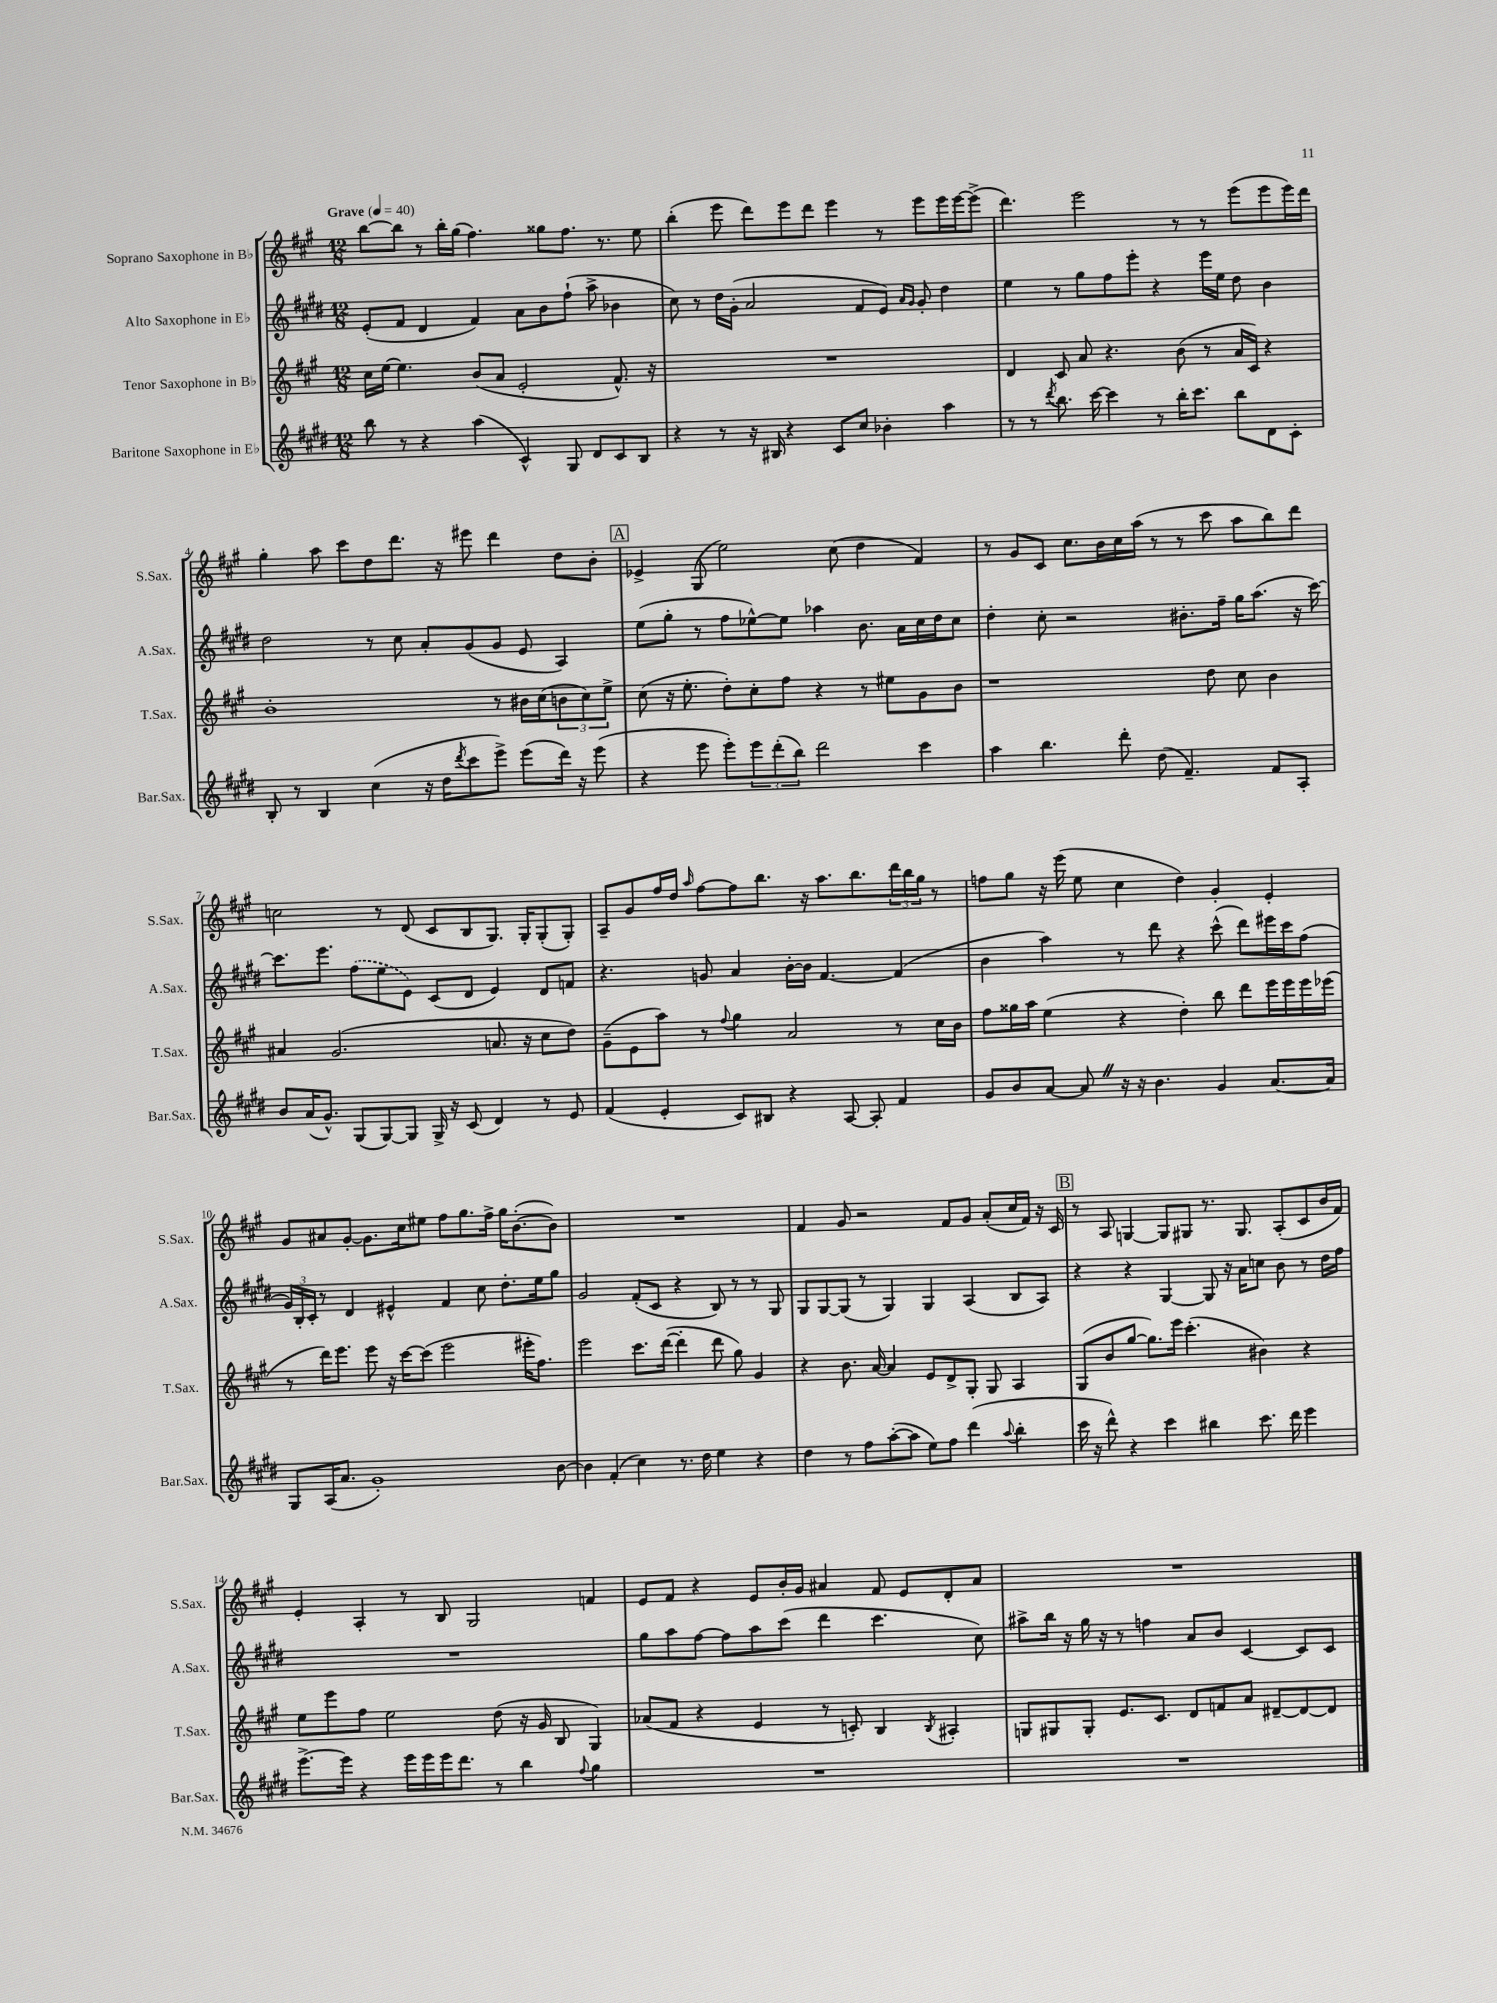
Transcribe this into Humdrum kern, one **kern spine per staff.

**kern	**kern	**kern	**kern
*part4	*part3	*part2	*part1
*staff4	*staff3	*staff2	*staff1
*I"Baritone Saxophone in E♭	*I"Tenor Saxophone in B♭	*I"Alto Saxophone in E♭	*I"Soprano Saxophone in B♭
*I'Bar.Sax.	*I'T.Sax.	*I'A.Sax.	*I'S.Sax.
*clefG2	*clefG2	*clefG2	*clefG2
*k[f#c#g#d#]	*k[f#c#g#]	*k[f#c#g#d#]	*k[f#c#g#]
*M12/8	*M12/8	*M12/8	*M12/8
*MM40	*MM40	*MM40	*MM40
=1	=1	=1	=1
!	!	!	!LO:TX:a:B:t=Grave
8bb\	16cc#\LL	(8e'/L	[8bb\L
.	[16ee\JJ	.	.
8r	4.ee\]	8f#/J	8bb\J]
4r	.	4d#/	8r
.	.	.	16bb'\LL
.	.	.	(16gg#\JJ
(4aa\	(8b/L	4f#/)	4.ff#\)
.	8a/J	.	.
4c#^^/)	2e'/	8a\L	.
.	.	8b\	8gg##X\L
8G#/	.	(8ff#`\J	8.ff#\J
8d#/L	.	8aa^\	.
.	.	.	8.r
8c#/	8.f#^^/)	4b-X\	.
8B/J	.	.	8ee\
.	16r	.	.
=2	=2	=2	=2
4r	1.r	8cc#\)	(4bb'\
.	.	8r	.
8r	.	16dd#\LL	8eee\
.	.	(16g#'\JJ	.
16r	.	2a/	8ddd\L)
16B#X/	.	.	.
4r	.	.	8eee\
.	.	.	8ddd\J
8c#/L	.	.	4eee\
8cc#/J	.	8f#/L	.
4b-X'\	.	8e/J)	8r
.	.	16qqa/LL	.
.	.	16qqg#/JJ	.
.	.	8g#'/	8eee\L
4aa\	.	4dd#\	16eee\L
.	.	.	[16eee\J
.	.	.	(8eee^\J]
=3	=3	=3	=3
8r	4d/	4ee\	4.ddd\)
8r	.	.	.
8qddd#/	.	.	.
8.bb\	8c#/	8r	.
.	8a/	8gg#\L	2eee\
[16ccc#\	.	.	.
4ccc#\]	4.r	8ff#\	.
.	.	8eee'\J	.
8r	.	4r	.
16bb'\KL	(8b\	.	8r
8.ccc#\J	.	.	.
.	8r	16eee\LL	8r
.	.	16ee\JJ	.
8bb\L	16a/LL	8dd#\	(8eee\L
.	16c#/JJ)	.	.
8d#\	4r	4b\	8eee\
8c#'\J	.	.	16eee\L)
.	.	.	16ddd\JJ
!!LO:LB:g=z
=4	=4	=4	=4
8B'/	1b'	2dd#\	4gg#'\
8r	.	.	.
4B/	.	.	8aa\
.	.	.	8ccc#\L
(4cc#\	.	8r	8dd\
.	.	8cc#\	8.ddd\J
16r	.	8a'/L	.
16dd#\KL	.	.	16r
8qddd#/	.	.	.
8ccc#\	.	(8g#/	8eee#X\
8eee^\J)	8r	8g#/J	4ddd\
(8eee\L	16b#X\LL	8e/	.
.	(16cc#\J	.	.
16ddd#\Jk)	12bn\	4A/)	8dd\L
16r	.	.	.
.	12cc#\)	.	.
(8eee\	.	.	8b'\J
.	12ee^\J	.	.
!!LO:REH:place=s1:t=A
=5	=5	=5	=5
4r	(8cc#\	(8ee\L	4e-X^/
.	16r	8gg#'\J	.
.	8.ee'\	.	.
8eee\	.	8r	(8G#/
8eee'\L)	8dd'\L)	8ff#\L	2ee\)
12eee\	8cc#'\	[8ee-X^^\)	.
(12ddd#'\	.	.	.
.	8ff#\J	8ee-\J]	.
12bb\J)	.	.	.
2ddd#\	4r	4aa-X\	.
.	.	.	(8cc#\
.	8r	8.b\	4dd\
.	8ee#X\L	.	.
.	.	16a\LL	.
4ccc#\	8g#\	16cc#\	4f#/)
.	.	16dd#\J	.
.	8b\J	8cc#\J	.
=6	=6	=6	=6
4aa\	1r	4dd#'\	8r
.	.	.	8g#/L
4.bb\	.	8cc#'\	8c#/J
.	.	2r	8.cc#\L
.	.	.	16b\L
8ddd#'\	.	.	16cc#\
.	.	.	(16aa\JJ
(8dd#\	.	.	8r
4.f#~/)	.	8.b#X'\L	8r
.	8dd\	.	8ccc#\
.	.	16ff#~\Jk	.
.	8cc#\	16gg#\KL	8aa\L
.	.	(8.aa\J	.
8f#/L	4b\	.	8bb\)
8A'/J	.	16r	8ddd\J
.	.	[16ccc#\)	.
!!LO:LB:g=z
=7	=7	=7	=7
8b/L	4a#X/	8.ccc#\L]	2ccn\
(16a/K	.	.	.
8.g#^^/J)	.	8.eee\J	.
.	(2.g#/	.	.
(8G#/L	.	(8ff#\L	.
[8G#/)	.	8ee\	8r
8G#/J]	.	8e\J)	(8d/
16G#^/	.	(8c#/L	8c#/L
16r	.	.	.
(8c#/	.	8d#/J	8B/
4d#/)	8.an/	4e/)	8.G#/J)
.	16r	.	16G#'/KL
8r	8cc#\L	8d#/L	(8G#'/
8e/	8dd\J)	8fn/J	8G#'/J)
=8	=8	=8	=8
(4f#/	(8g#~\L	4.r	8A~/L
.	8e\	.	8g#/
4e'/	8aa\J)	.	16ff#/L
.	.	.	16dd/JJ
.	.	.	16qqaa/
.	8r	8gn/	[8ff#\L
.	8qqff#/	.	.
8c#/L)	4gg#\	4a/	8ff#\]
8B#X/J	.	.	8.bb\J
4r	2a/	[16b'\LL	.
.	.	16b\JJ]	16r
.	.	[4.f#/	8.aa\L
[8A/	.	.	.
.	.	.	8.bb\
8A'/]	.	.	.
4f#/	8r	(4f#/]	24ddd\L
.	.	.	24bb\
.	.	.	24gg#\JJ
.	16cc#\LL	.	8r
.	16b\JJ	.	.
=9	=9	=9	=9
8g#/L	8ff#\L	4b\	8ffn\L
8b/	16gg##X\L	.	8gg#\J
.	16aa\JJ	.	.
[8a/J	(4ee\	4aa\)	16r
.	.	.	(16eee\
8aZ/]	.	.	8ee\
16r	4r	8r	4cc#\
16r	.	.	.
4.b\	.	8ddd#\	.
.	4dd'\)	4r	4dd\)
4g#/	8bb\	(8ccc#^^\	4g#'/
.	8ddd\L	8ddd#\L)	.
[8.a/L	16eee\L	16eee#X\L	4e'/
.	16eee\	16ccc#\J	.
.	16eee\	(8ff#\J	.
16a/Jk]	(16eee-X\JJ	.	.
!!LO:LB:g=z
=10	=10	=10	=10
8G#/L	8r	24g#/LL)	8g#/L
.	.	24B'/	.
.	.	24c#'/JJ	.
(16A/K	16ddd\KL)	8r	8a#X/
8.a/J	8.eee\J	.	.
.	.	4d#/	[8g#'/J
1g#')	8eee\	.	8.g#\L]
.	16r	4e#X^^/	.
.	[16ccc#\KL	.	16cc#\k
.	(8ccc#\J]	.	8ee#X\J
.	2eee\	4f#/	8ff#\L
.	.	.	8.gg#\
.	.	8cc#\	.
.	.	.	16ff#^\Jk
.	.	8.dd#'\L	16gg#\KL
.	.	.	([8.b'\
.	16eee#X'\KL	.	.
.	8.ff#\J)	16ee\k	.
[8b\	.	8gg#\J	8b\J])
=11	=11	=11	=11
4b\]	2eee\	2g#/	1.r
(4f#'/	.	.	.
4cc#\)	8.ccc#\L	(8f#'/L	.
.	.	8c#/J	.
.	([16ddd\Jk	.	.
8.r	4ddd'\]	4r	.
16dd#\	.	.	.
4ee\	8ddd\	8B/)	.
.	8gg#\)	8r	.
4r	4g#/	8r	.
.	.	8G#/	.
=12	=12	=12	=12
4dd#\	4r	8G#/L	4f#/
.	.	[8G#/	.
8r	8.b\	(8G#/J]	8g#/
8ff#\L	.	8r	2r
.	[16a/	.	.
([8aa'\	4a/]	4G#/)	.
8aa\J]	.	.	.
8ee\L)	8e/L	4G#/	.
8ff#\J	8d^/	.	8f#/L
(4ddd#\	8G#'/J	(4A/	8g#/J
.	8G#/	.	(8a'/L
8qqaa/	.	.	.
4bb'\	4A/	8B/L	16cc#/L
.	.	.	16f#/JJ)
.	.	8A/J)	16r
.	.	.	16c#/
!!LO:REH:place=s1:t=B
=13	=13	=13	=13
16ccc#\	(8G#/L	4r	8r
16r	.	.	.
8ddd#^^\)	8b/	.	8A/
4r	[8gg#/J	4r	[4Gn/
.	8.gg#\L])	.	.
4ccc#\	.	[4G#/	8G/L]
.	16eee\Jk	.	.
.	(4.ccc#'\	.	8G#X/J
4bb#X\	.	8G#/]	8.r
.	.	16r	.
.	.	16a\KL	8.G#/
8.ccc#\	4b#X\)	8ccn\J	.
.	.	8b\	(8A'/L
16ddd#\	.	.	.
4eee\	4r	8r	8c#/
.	.	16dd#\LL	16b/L
.	.	16ff#\JJ	16f#/JJ)
!!LO:LB:g=z
=14	=14	=14	=14
[8.eee^\L	8ee\L	1.r	4e'/
.	8eee\	.	.
16eee\Jk]	.	.	.
4r	8ff#\J	.	4A'/
.	2ee\	.	.
16eee\LL	.	.	8r
16eee\	.	.	.
16eee\J	.	.	8B/
8.ddd#\J	.	.	.
.	.	.	2G#/
8r	(8dd\	.	.
4bb\	16r	.	.
.	16g#/	.	.
.	8B/	.	.
8qqff#/	.	.	.
4gg#\	4G#/)	.	4fn/
=15	=15	=15	=15
1.r	(8a-X/L	8gg#\L	8e/L
.	8f#/J	8aa\	8f#/J
.	4r	[8ff#\J	4r
.	.	8ff#\L]	.
.	4e/	8aa\	8e/L
.	.	(8ccc#\J	16b'/L
.	.	.	16g#/JJ
.	8r	4ddd#\	4a#X/
.	8cn'/)	.	.
.	4B/	4.ccc#\	8f#/
.	.	.	8e/L
.	8qB/	.	.
.	4A#X'/	.	8d'/
.	.	8cc#\)	8a#/J
=16	=16	=16	=16
1.r	8Gn/L	8aa#X^\L	1.r
.	8G#X/	16bb\Jk	.
.	.	16r	.
.	8G#'/J	16gg#\	.
.	.	16r	.
.	8.e/L	8r	.
.	.	4ffn\	.
.	8.c#/J	.	.
.	8d/L	8a/L	.
.	8fn/	8b/J	.
.	8a/J	[4c#/	.
.	[8d#X~/L	.	.
.	8d#/_	8c#/L]	.
.	8d#/J]	8c#/J	.
==	==	==	==
*-	*-	*-	*-
